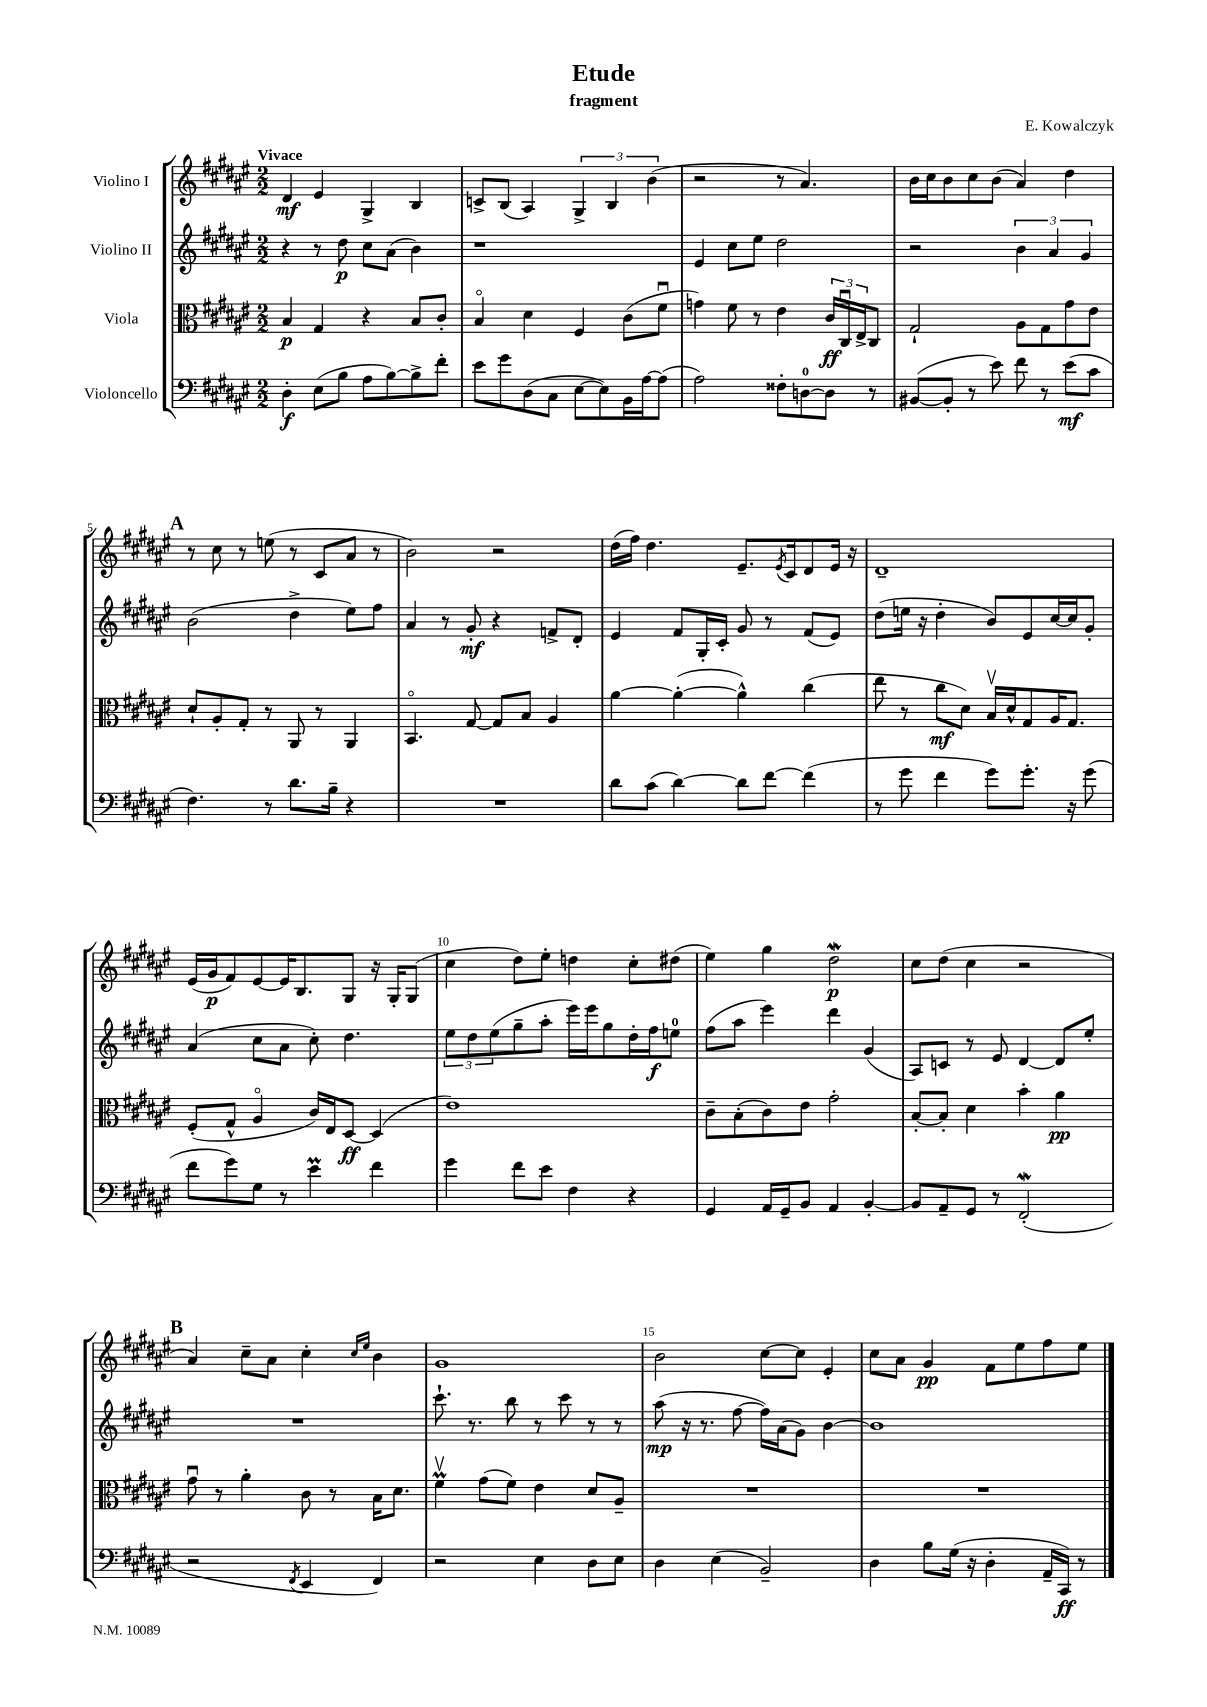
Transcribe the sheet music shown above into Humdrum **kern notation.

**kern	**dynam	**kern	**dynam	**kern	**dynam	**kern	**dynam
*part4	*part4	*part3	*part3	*part2	*part2	*part1	*part1
*staff4	*staff4	*staff3	*staff3	*staff2	*staff2	*staff1	*staff1
*I"Violoncello	*	*I"Viola	*	*I"Violino II	*	*I"Violino I	*
*clefF4	*	*clefC3	*	*clefG2	*	*clefG2	*
*k[f#c#g#d#a#e#]	*	*k[f#c#g#d#a#e#]	*	*k[f#c#g#d#a#e#]	*	*k[f#c#g#d#a#e#]	*
*M2/2	*	*M2/2	*	*M2/2	*	*M2/2	*
=1	=1	=1	=1	=1	=1	=1	=1
!	!	!	!	!	!	!LO:TX:a:B:t=Vivace	!
4D#'\	f	4B/	p	4r	.	4d#/	mf
(8E#\L	.	4G#/	.	8r	.	4e#/	.
8B\J	.	.	.	8dd#\	p	.	.
8A#\L	.	4r	.	8cc#\L	.	4G#^/	.
[8B\)	.	.	.	(8a#\J	.	.	.
8B^\]	.	8B/L	.	4b\)	.	4B/	.
8f#'\J	.	8c#'/J	.	.	.	.	.
=2	=2	=2	=2	=2	=2	=2	=2
8e#\L	.	4B/	.	1r	.	8cn^/L	.
8g#\	.	.	.	.	.	(8B/J	.
(8D#\	.	4d#\	.	.	.	4A#/)	.
8C#\J	.	.	.	.	.	.	.
[8E#\L	.	4F#/	.	.	.	6G#^/	.
8E#\])	.	.	.	.	.	.	.
.	.	.	.	.	.	6B/	.
16BB\L	.	(8c#\L	.	.	.	.	.
[16A#\J	.	.	.	.	.	.	.
.	.	.	.	.	.	(6b\	.
(8A#\J]	.	8f#u\J	.	.	.	.	.
=3	=3	=3	=3	=3	=3	=3	=3
2A#\)	.	4gn\)	.	4e#/	.	2r	.
.	.	8f#\	.	8cc#\L	.	.	.
.	.	8r	.	8ee#\J	.	.	.
8F##X'\L	.	4e#\	.	2dd#\	.	8r	.
[8Dn\	.	.	.	.	.	4.a#/)	.
8D\J]	.	24c#/LL	ff	.	.	.	.
.	.	24C#u/	.	.	.	.	.
.	.	24E#^/J	.	.	.	.	.
8r	.	8C#/J	.	.	.	.	.
=4	=4	=4	=4	=4	=4	=4	=4
([8BB#X/L	.	2G#`/	.	2r	.	16b\LL	.
.	.	.	.	.	.	16cc#\J	.
8BB#'/J]	.	.	.	.	.	8b\	.
8r	.	.	.	.	.	8cc#\	.
8e#\)	.	.	.	.	.	(8b\J	.
8f#\	.	8A#\L	.	6b\	.	4a#/)	.
8r	.	8G#\	.	.	.	.	.
.	.	.	.	6a#/	.	.	.
(8e#\L	mf	8g#\	.	.	.	4dd#\	.
.	.	.	.	6g#/	.	.	.
8c#\J	.	8e#\J	.	.	.	.	.
!!LO:LB:g=z
!!LO:REH:place=s1:t=A
=5	=5	=5	=5	=5	=5	=5	=5
4.F#\)	.	8d#`/L	.	(2b\	.	8r	.
.	.	8A#'/	.	.	.	8cc#\	.
.	.	8G#'/J	.	.	.	8r	.
8r	.	8r	.	.	.	(8een\	.
8.d#\L	.	8AA#/	.	4dd#^\	.	8r	.
.	.	8r	.	.	.	8c#/L	.
16B~\Jk	.	.	.	.	.	.	.
4r	.	4AA#/	.	8ee#\L)	.	8a#/J	.
.	.	.	.	8ff#\J	.	8r	.
=6	=6	=6	=6	=6	=6	=6	=6
1r	.	4.BB/	.	4a#/	.	2b\)	.
.	.	.	.	8r	.	.	.
.	.	[8G#/	.	8g#'/	mf	.	.
.	.	8G#/L]	.	4r	.	2r	.
.	.	8B/J	.	.	.	.	.
.	.	4A#/	.	8fn^/L	.	.	.
.	.	.	.	8d#'/J	.	.	.
=7	=7	=7	=7	=7	=7	=7	=7
8d#\L	.	[4a#\	.	4e#/	.	(16dd#\LL	.
.	.	.	.	.	.	16ff#\JJ)	.
(8c#\J	.	.	.	.	.	4.dd#\	.
[4d#\)	.	(4a#'\_	.	8f#/L	.	.	.
.	.	.	.	16G#'/L	.	.	.
.	.	.	.	16c#'/JJ	.	.	.
8d#\L]	.	4a#^^\])	.	8g#/	.	8.e#~/L	.
[8f#\J	.	.	.	8r	.	.	.
.	.	.	.	.	.	8qe#/	.
.	.	.	.	.	.	16c#/k	.
(4f#\]	.	(4cc#\	.	(8f#/L	.	8d#/	.
.	.	.	.	8e#/J)	.	16e#/Jk	.
.	.	.	.	.	.	16r	.
=8	=8	=8	=8	=8	=8	=8	=8
8r	.	8ee#\	.	(8dd#\L	.	1d#~	.
8g#\	.	8r	.	16een\Jk	.	.	.
.	.	.	.	16r	.	.	.
4f#\	.	8cc#\L	mf	4dd#'\	.	.	.
.	.	8d#\J)	.	.	.	.	.
8g#\L)	.	16Bv/LL	.	8b/L)	.	.	.
.	.	16d#^^/J	.	.	.	.	.
8.g#'\J	.	8G#/	.	8e#/	.	.	.
.	.	16A#/K	.	[16cc#/L	.	.	.
16r	.	8.G#/J	.	16cc#/J]	.	.	.
(8g#\	.	.	.	8g#'/J	.	.	.
!!LO:LB:g=z
=9	=9	=9	=9	=9	=9	=9	=9
8f#\L	.	(8F#'/L	.	(4a#/	.	(16e#/LL	.
.	.	.	.	.	.	16g#/J	p
8g#\)	.	8G#^^/J	.	.	.	8f#/)	.
8G#\J	.	4A#/	.	8cc#\L	.	[8e#/	.
8r	.	.	.	8a#\J	.	16e#/K]	.
.	.	.	.	.	.	8.B/	.
4e#m\	.	16c#/LL)	.	8cc#'\)	.	.	.
.	.	16E#/J	.	.	.	.	.
.	.	[8D#/J	ff	4.dd#\	.	8G#/J	.
4f#\	.	(4D#/]	.	.	.	16r	.
.	.	.	.	.	.	16G#'/KL	.
.	.	.	.	.	.	(8G#/J	.
=10	=10	=10	=10	=10	=10	=10	=10
4g#\	.	1e#)	.	12ee#\L	.	4cc#\	.
.	.	.	.	12dd#\	.	.	.
.	.	.	.	(12ee#\	.	.	.
8f#\L	.	.	.	8gg#~\	.	8dd#\L)	.
8e#\J	.	.	.	8aa#'\J	.	8ee#'\J	.
4F#\	.	.	.	16eee#\LL)	.	4ddn\	.
.	.	.	.	16eee#\J	.	.	.
.	.	.	.	8gg#\	.	.	.
4r	.	.	.	16dd#'\L	.	8cc#'\L	.
.	.	.	.	16ff#\J	f	.	.
.	.	.	.	8een\J	.	(8dd#X\J	.
=11	=11	=11	=11	=11	=11	=11	=11
4GG#/	.	8c#~\L	.	(8ff#\L	.	4ee#\)	.
.	.	(8B'\	.	8aa#\J	.	.	.
16AA#/LL	.	8c#\)	.	4eee#\)	.	4gg#\	.
16GG#~/J	.	.	.	.	.	.	.
8BB/J	.	8e#\J	.	.	.	.	.
4AA#/	.	2g#'\	.	4ddd#\	.	2dd#W\	p
[4BB'/	.	.	.	(4g#/	.	.	.
=12	=12	=12	=12	=12	=12	=12	=12
8BB/L]	.	[8B'/L	.	8A#/L)	.	8cc#\L	.
8AA#~/	.	8B'/J]	.	8cn/J	.	(8dd#\J	.
8GG#/J	.	4d#\	.	8r	.	4cc#\	.
8r	.	.	.	8e#/	.	.	.
(2FF#w'/	.	4b'\	.	[4d#/	.	2r	.
.	.	4a#\	pp	8d#/L]	.	.	.
.	.	.	.	8ee#'/J	.	.	.
!!LO:LB:g=z
!!LO:REH:place=s1:t=B
=13	=13	=13	=13	=13	=13	=13	=13
2r	.	8g#u\	.	1r	.	4a#/)	.
.	.	8r	.	.	.	.	.
.	.	4a#'\	.	.	.	8cc#~\L	.
.	.	.	.	.	.	8a#\J	.
8qFF#/	.	.	.	.	.	.	.
4EE#/	.	8c#\	.	.	.	4cc#'\	.
.	.	8r	.	.	.	.	.
.	.	.	.	.	.	16qqcc#/LL	.
.	.	.	.	.	.	16qqee#/JJ	.
4FF#/)	.	16B\KL	.	.	.	4b\	.
.	.	8.d#\J	.	.	.	.	.
=14	=14	=14	=14	=14	=14	=14	=14
2r	.	4f#Mv\	.	8.ccc#`\	.	1g#	.
.	.	.	.	8.r	.	.	.
.	.	(8g#\L	.	.	.	.	.
.	.	8f#\J)	.	8bb\	.	.	.
4E#\	.	4e#\	.	8r	.	.	.
.	.	.	.	8ccc#\	.	.	.
8D#\L	.	8d#/L	.	8r	.	.	.
8E#\J	.	8A#~/J	.	8r	.	.	.
=15	=15	=15	=15	=15	=15	=15	=15
4D#\	.	1r	.	(8aa#\	mp	2b\	.
.	.	.	.	16r	.	.	.
.	.	.	.	8.r	.	.	.
(4E#\	.	.	.	.	.	.	.
.	.	.	.	[8ff#\	.	.	.
2BB~/)	.	.	.	16ff#\LL])	.	[8cc#\L	.
.	.	.	.	(16a#\J	.	.	.
.	.	.	.	8g#\J)	.	8cc#\J]	.
.	.	.	.	[4b\	.	4e#'/	.
=16	=16	=16	=16	=16	=16	=16	=16
4D#\	.	1r	.	1b]	.	8cc#\L	.
.	.	.	.	.	.	8a#\J	.
8B\L	.	.	.	.	.	4g#/	pp
(16G#\Jk	.	.	.	.	.	.	.
16r	.	.	.	.	.	.	.
4D#'\	.	.	.	.	.	8f#\L	.
.	.	.	.	.	.	8ee#\	.
16AA#~/LL	.	.	.	.	.	8ff#\	.
16CC#/JJ)	ff	.	.	.	.	.	.
8r	.	.	.	.	.	8ee#\J	.
==	==	==	==	==	==	==	==
*-	*-	*-	*-	*-	*-	*-	*-
